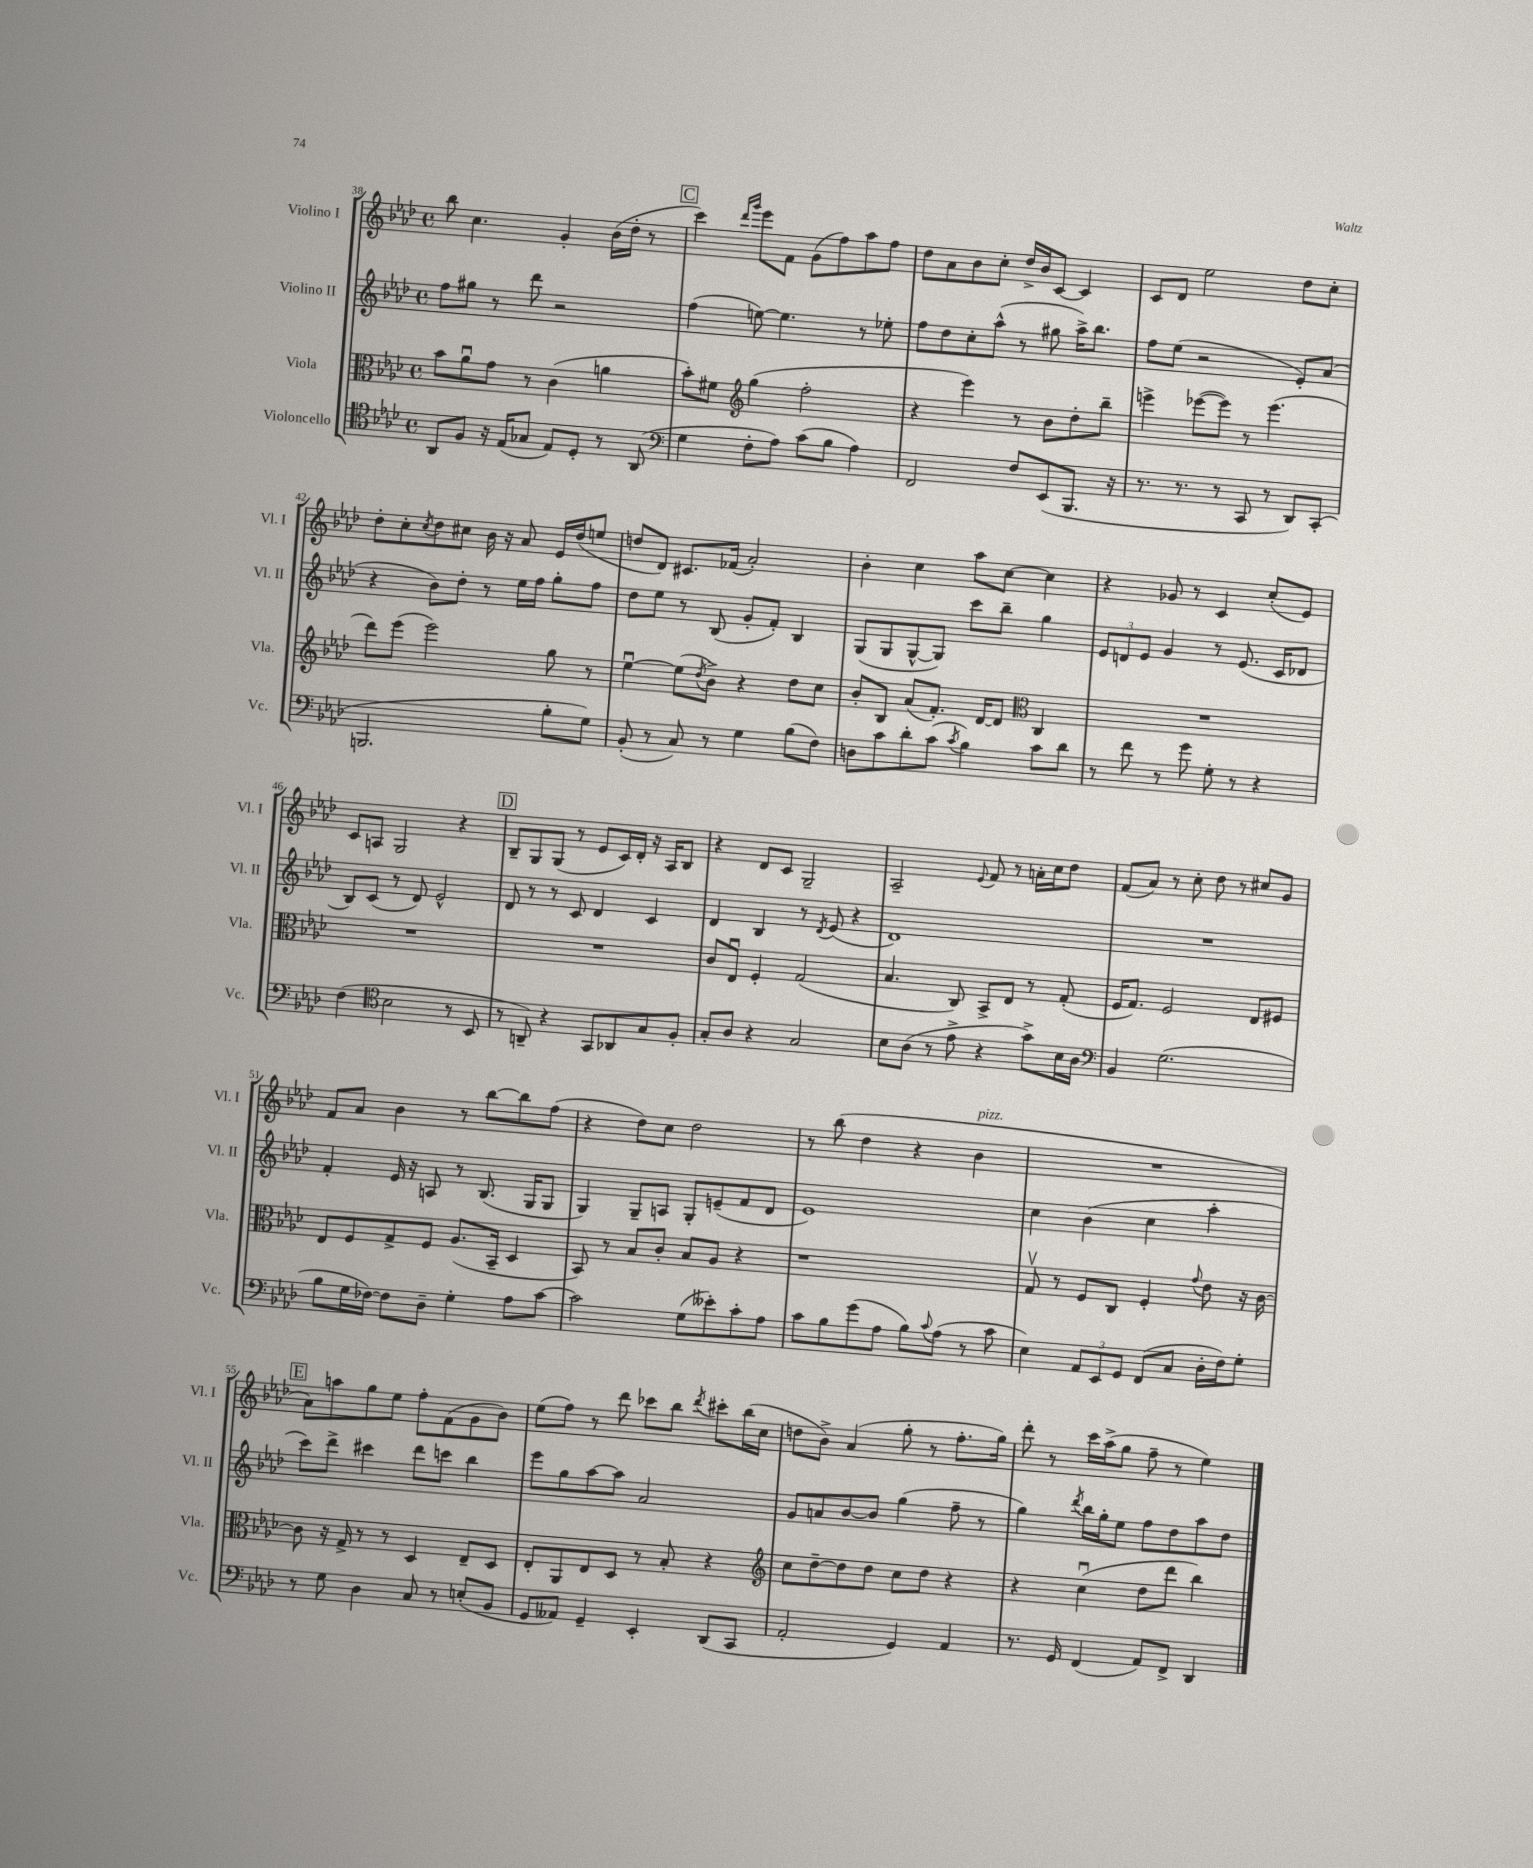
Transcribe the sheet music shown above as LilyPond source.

<<
\new StaffGroup <<
\new Staff = "s0" \with { instrumentName = "Violino I" shortInstrumentName = "Vl. I" } {
    \clef treble \key aes \major \defaultTimeSignature \time 4/4
    bes''8 c''4. g'4-. bes'16( des''16-. r8 |
    \mark \markup { \box "C" } c'''4) \grace { des'''16 g'''16 } ees'''8 f'8 g'8( f''8) aes''8 f''8 |
    des''8 aes'8 bes'8 c''8-. des''16-> bes'16 c'8~ c'4 |
    c'8 des'8 ees''2 des''8 c''8-. |
    des''8-. c''8-. \acciaccatura { c''8 } des''8 cis''8 bes'16 r16 aes'8 ees'16 des''16( e''8 |
    d''8 des'8) cis'8. fes'16( aes'2-.) |
    bes'4-. c''4 aes''8 c''8~ c''4 |
    r4 ges'8 r8 c'4 c''8-.( ees'8) |
    c'8 a8 g2 r4 |
    \mark \markup { \box "D" } bes8-- g8 g8( r8 ees'8 c'16) des'16-. r16 aes16 bes8 |
    r4 des'8 c'8 g2-- |
    aes2-- \appoggiatura { ees'8 } f'8 r8 a'16-. c''16 des''8 |
    f'8( aes'8) r8 c''8-. des''8 r8 cis''8 g'8 |
    f'8 aes'8 bes'4 r8 bes''8~ bes''8 f''8( |
    r4 des''8) c''8 des''2 |
    r8 bes''8( des''4 r4 bes'4^\markup { \italic "pizz." } |
    R1 |
    \mark \markup { \box "E" } aes'8) a''8 g''8 ees''8 f''8-. f'8( g'8 bes'8) |
    ees''8( f''8) r8 des'''8 ces'''8 bes''8 \acciaccatura { des'''8 } cis'''8-. bes''16( c''16 |
    d''8 bes'8->) aes'4( g''8-. r8 f''8.-. g''16) |
    des'''8-. r8 c'''16 aes''16->( g''8 f''8-- r8 ees''4) \bar "|." |
}
\new Staff = "s1" \with { instrumentName = "Violino II" shortInstrumentName = "Vl. II" } {
    \clef treble \key aes \major \defaultTimeSignature \time 4/4
    f''8 gis''8 r8 des'''8 r2 |
    \mark \markup { \box "C" } f''4( e''8~) e''4. r8 ees''8-. |
    f''8 des''8 c''8-. aes''8-^( r8 gis''8 aes''16->) bes''8. |
    f''8 ees''8( r2 ees'8-.) aes'8( |
    r4 bes'8) des''8-. r8 ees''16 f''16 g''8-. f''8 |
    des''8 ees''8 r8 bes8( g'8-. f'8-.) bes4 |
    g8( g8 g8~-^ g8) c'''8 bes''8-- g''4 |
    \tuplet 3/2 { ees'8 d'8 ees'8 } g'4 r8 ees'8.( c'16 des'8 |
    bes8) c'8( r8 des'8) ees'2-^ |
    \mark \markup { \box "D" } des'8 r8 r8 c'8 des'4 c'4 |
    des'4 bes4 r8 \acciaccatura { des'8 } ees'8( r4 |
    des'1) |
    R1 |
    f'4-. ees'16 r16 a8 r8 bes8.( g16 g8 |
    g4) g8-- a8 g8-. e'8--( f'8 des'8 |
    ees'1) |
    c''4 bes'4( c''4 aes''4-. |
    \mark \markup { \box "E" } c'''8) des'''8-> cis'''4 des'''8 c'''8 bes''4 |
    ees'''8 g''8 aes''8~ aes''8 aes'2 |
    g'8 a'8 bes'8~ bes'8 g''4( f''8-- r8 |
    g''4) \acciaccatura { des'''8 } bes''16 g''16-. ees''8 f''8 des''8 aes''8 des''8 \bar "|." |
}
\new Staff = "s2" \with { instrumentName = "Viola" shortInstrumentName = "Vla." } {
    \clef alto \key aes \major \defaultTimeSignature \time 4/4
    bes'8 aes'8\downbow g'8 r8 c'4( a'4 |
    \mark \markup { \box "C" } bes'8-.) fis'8 \clef treble g''4( f''2-. |
    r4 ees'''4) r8 bes'8 des''8-. bes''8-- |
    e'''4-> ees'''8~( ees'''8) r8 ees'''4.( |
    des'''8) ees'''8( ees'''2) g''8 r8 |
    ees''4~\downbow ees''8( \acciaccatura { des''8 } bes'8->) r4 des''8 c''8 |
    bes'8-. bes8 aes'8( f'8.-.) des'16~ des'8 \clef alto c4 |
    R1 |
    R1 |
    \mark \markup { \box "D" } R1 |
    c'8 ees8\downbow f4-. g2( |
    bes4. c8) bes,8-> ees8 r8 g8-.( |
    f16 g8.) f2 ees8 fis8 |
    ees8 f8 g8-> f8 aes8.( bes,16-- des4 |
    bes,8) r8 bes8 c'8-. bes8 aes8 r4 |
    r1 |
    g8\upbow r8 f8 c8 f4-. \appoggiatura { g'8 } ees'8 r16 c'16~ |
    \mark \markup { \box "E" } c'8 r16 g16-> r8 r8 des4 ees8-- des8 |
    ees8-. aes,8 ees8 des8 r8 bes8-. r4 |
    \clef treble c''8 des''8~-- des''8 des''8 c''8 des''8 r4 |
    r4 c''4\downbow( des''8 des'''8 bes''4) \bar "|." |
}
\new Staff = "s3" \with { instrumentName = "Violoncello" shortInstrumentName = "Vc." } {
    \clef tenor \key aes \major \defaultTimeSignature \time 4/4
    aes,8 f8 r16 ees16( ges8 ees8) des8-. r8 aes,8( |
    \mark \markup { \box "C" } \clef bass g4 f8-. aes8) c'8( bes8 aes4) |
    f,2 f8 ees,8( bes,,8. r16 |
    r8. r8. r8 c,8 r8 des,8) c,8-.( |
    b,,2. bes8-. g8) |
    bes,8-.( r8 c8) r8 g4 bes8( f8) |
    d8 c'8 des'8-. c'8( \acciaccatura { c'8 } bes4) c'8 des'8 |
    r8 f'8 r8 g'8 g8-. r8 r4 |
    f4( \clef tenor bes2 r8 bes,8 |
    \mark \markup { \box "D" } r8 a,8--) r4 g,8 aes,8 g8 f8-. |
    g8-. aes8 r4 g2 |
    bes8 aes8( r8 ees'8-> r4 g'8->) bes16 aes16 |
    \clef bass bes,4 g2.( |
    bes8 g16 fes16~) fes8 des8-- g4-. aes8 c'8~ |
    c'2 g8( eeses'8-.) c'8-. aes8 |
    c'8 bes8 g'8( aes8 bes8) \appoggiatura { c'8 } aes8( r8 c'8 |
    ees4) \tuplet 3/2 { aes,8 ees,8 g,8 } f,8( c8 des16-. f16) g8-. |
    \mark \markup { \box "E" } r8 g8 des4 c8 r8 e8-.( bes,8 |
    g,8 aeses,8) g,4-- ees,4-. des,8( c,8 |
    aes,2-. g,4) aes,4 |
    r8. g,16 f,4( aes,8) f,8-> des,4 \bar "|." |
}
>>
>>
\layout { \context { \Score currentBarNumber = #38 } }
